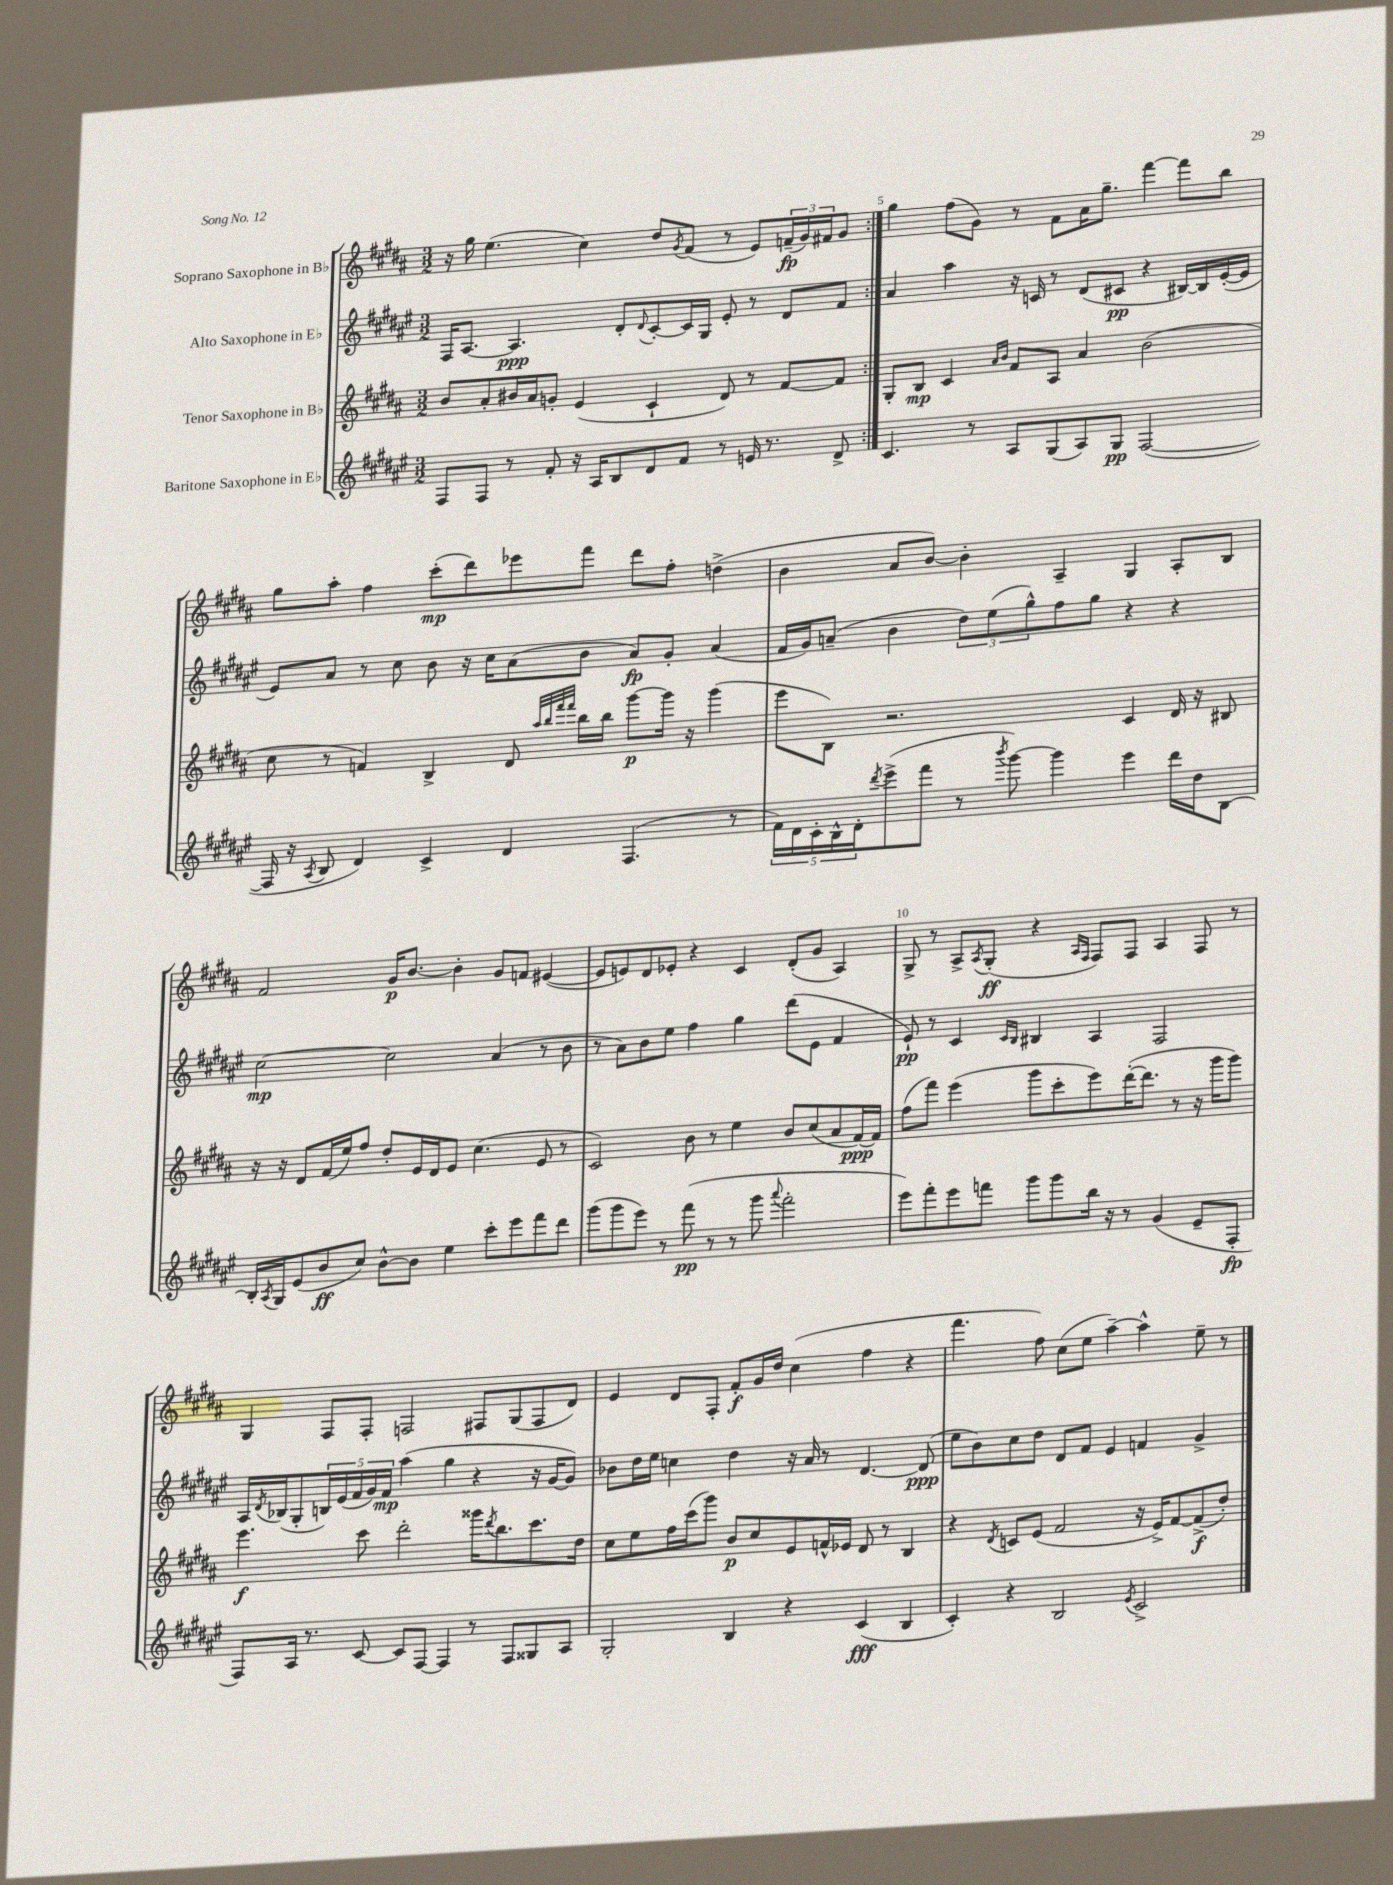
<<
\new StaffGroup <<
\new Staff = "s0" \with { instrumentName = "Soprano Saxophone in Bb" } {
    \clef treble \key b \major \numericTimeSignature \time 3/2
    \repeat volta 2 { r16 gis''16 e''4.( cis''4) dis''8 \acciaccatura { gis'8 } fis'8( r8 e'8) \tuplet 3/2 { f'16--\fp( gis'16) fis'16 } gis'8 | }
    gis''4 fis''8( gis'8) r8 fis'8 ais'16 gis''8.-- fis'''4~ fis'''8 b''8 |
    gis''8 ais''8-. fis''4 cis'''8-.\mp( dis'''8) ees'''8 fis'''8 dis'''8 fis''8-. d''4->( |
    b'4 ais'8 b'8~) b'4-. ais4-- gis4 ais8-. b8 |
    fis'2 gis'16\p b'8.~ b'4-. gis'8 f'8 eis'4~( |
    eis'8 e'8) dis'8 ees'8-. r4 cis'4 dis'8-.( gis'8 ais4) |
    gis8-> r8 ais8-> \acciaccatura { ais8 } gis8-.\ff( r4 \grace { ais16 fis16 } fis8) fis8 ais4 fis8 r8 |
    gis4 fis8 fis8-. f2 fis8 gis8( fis8 dis'8) |
    e'4 dis'8 fis8-. fis'8-.\f gis'16 dis''16 cis''4( fis''4 r4 |
    fis'''4. fis''8) cis''8( e''8 ais''4~--) ais''4-^ e''8-- r8 \bar "|." |
}
\new Staff = "s1" \with { instrumentName = "Alto Saxophone in Eb" } {
    \clef treble \key fis \major \numericTimeSignature \time 3/2
    \repeat volta 2 { fis16 ais8.~ ais4.\ppp dis'8-. \appoggiatura { dis'8 } cis'8~-. cis'16 gis16 eis'8-. r8 dis'8 fis'8 | }
    ais'4 ais''4 r16 c'16 r8 dis'8( cis'8\pp r4 bis16~) bis16 eis'16~-.( eis'16 |
    eis'8) ais'8 r8 cis''8 b'8 r16 cis''16 ais'8( b'8 ais'8\fp) gis'8-. ais'4( |
    fis'16 gis'16) a'8--( b'4 \tuplet 3/2 { dis''8) eis''8( gis''8-^) } fis''8 gis''8 r4 r4 |
    cis''2~\mp cis''2 ais'4( r8 b'8 |
    r8 ais'8) b'8 eis''8 fis''4 gis''4 dis'''8( eis'8 fis'4 |
    eis'8-!\pp) r8 cis'4 \grace { cis'16 b16 } bis4 ais4 fis2 |
    ais16 \acciaccatura { dis'8 } bes16( gis8-. \tuplet 5/4 { b16) eis'16( fis'16 gis'16) fis'16\mp } ais''4( gis''4 r4 r16 gis'16~ gis'8) |
    bes'8 dis''16 eis''16 c''4 dis''4 r16 ais'16 r8 dis'4.~ dis'8\ppp( |
    eis''8 b'8) cis''8 dis''8 dis'8 fis'8 eis'4 f'4 gis'4-> \bar "|." |
}
\new Staff = "s2" \with { instrumentName = "Tenor Saxophone in Bb" } {
    \clef treble \key b \major \numericTimeSignature \time 3/2
    \repeat volta 2 { b'8 ais'8-. bis'16 ais'16 g'8-. e'4( cis'4-! dis'8) r8 fis'8~ fis'8 | }
    gis8-. b8\mp cis'4 \grace { ais'16 b'16 } fis'8 ais8 ais'4 b'2( |
    cis''8 r8 f'4) b4-> dis'8 \grace { ais''32 b''32 fis'''32 fis'''32 } b''16 b''16 gis'''8~\p gis'''16 r16 gis'''4( |
    e'''8 b8) r2. cis'4 dis'16 r16 bis8 |
    r16 r16 dis'8 fis'16( e''16) fis''8 dis''8-. e'16 dis'16 e'8 cis''4.( e'8 r8 |
    cis'2) b'8 r8 e''4 b'8 cis''8( ais'8 fis'16~\ppp) fis'16 |
    fis''8( fis'''8) e'''4( gis'''8 cis'''8-. e'''8) dis'''16~-.( dis'''8. r8 r16 gis'''16 gis'''8) |
    e'''4.\f cis'''8 dis'''2-. gisis'''16 \acciaccatura { dis'''8 } b''8. cis'''8. dis''16 |
    cis''8 e''8 fis''16 cis'''16( gis'''8) b'8\p cis''8 e'8 f'16-^ ees'16 dis'8 r8 b4 |
    r4 \acciaccatura { dis'8 } c'8 e'8( fis'2 r16 e'16->) fis'8~ fis'8->\f( dis''8-.) \bar "|." |
}
\new Staff = "s3" \with { instrumentName = "Baritone Saxophone in Eb" } {
    \clef treble \key fis \major \numericTimeSignature \time 3/2
    \repeat volta 2 { fis8 fis8 r8 fis'8-. r16 ais16 b8 dis'8 fis'8 r8 e'16 r8. dis'8-> | }
    cis'4. r8 ais8 gis8( ais8) gis8\pp fis2~( |
    fis16 r16 \acciaccatura { ais8 } b8 dis'4) cis'4-> dis'4 fis4.( r8 |
    \tuplet 5/4 { fis'16) dis'16 cis'16-. b16-^ dis'16-. } \acciaccatura { dis'''8 } eis'''8->( fis'''8 r8 \acciaccatura { b'''8 } gis'''8~) gis'''4 eis'''4 dis'''16 dis''16 b8~ |
    b16-. \acciaccatura { ais8 } gis16 eis'8( b'8\ff cis''8) b'8~-^ b'8 eis''4 cis'''8-. eis'''8 fis'''8 dis'''8 |
    gis'''8( gis'''8 eis'''8) r8 fis'''8\pp( r8 r8 gis'''8 \appoggiatura { ais'''8 } fis'''2-. |
    eis'''8) fis'''8-. eis'''8 f'''8 gis'''8 gis'''8 b''16 r16 r8 gis'4( eis'8-- fis8-.\fp |
    fis8) ais16 r8. cis'8~ cis'8 fis8~ fis4 r8 fis8 gisis8 ais8 |
    gis2-. b4 r4 cis'4\fff( b4 |
    cis'4-.) r4 b2 \acciaccatura { eis'8 } cis'2-> \bar "|." |
}
>>
>>
\layout { \context { \Score currentBarNumber = #4 \override BarNumber.break-visibility = ##(#f #t #t) barNumberVisibility = #(every-nth-bar-number-visible 5) } }
